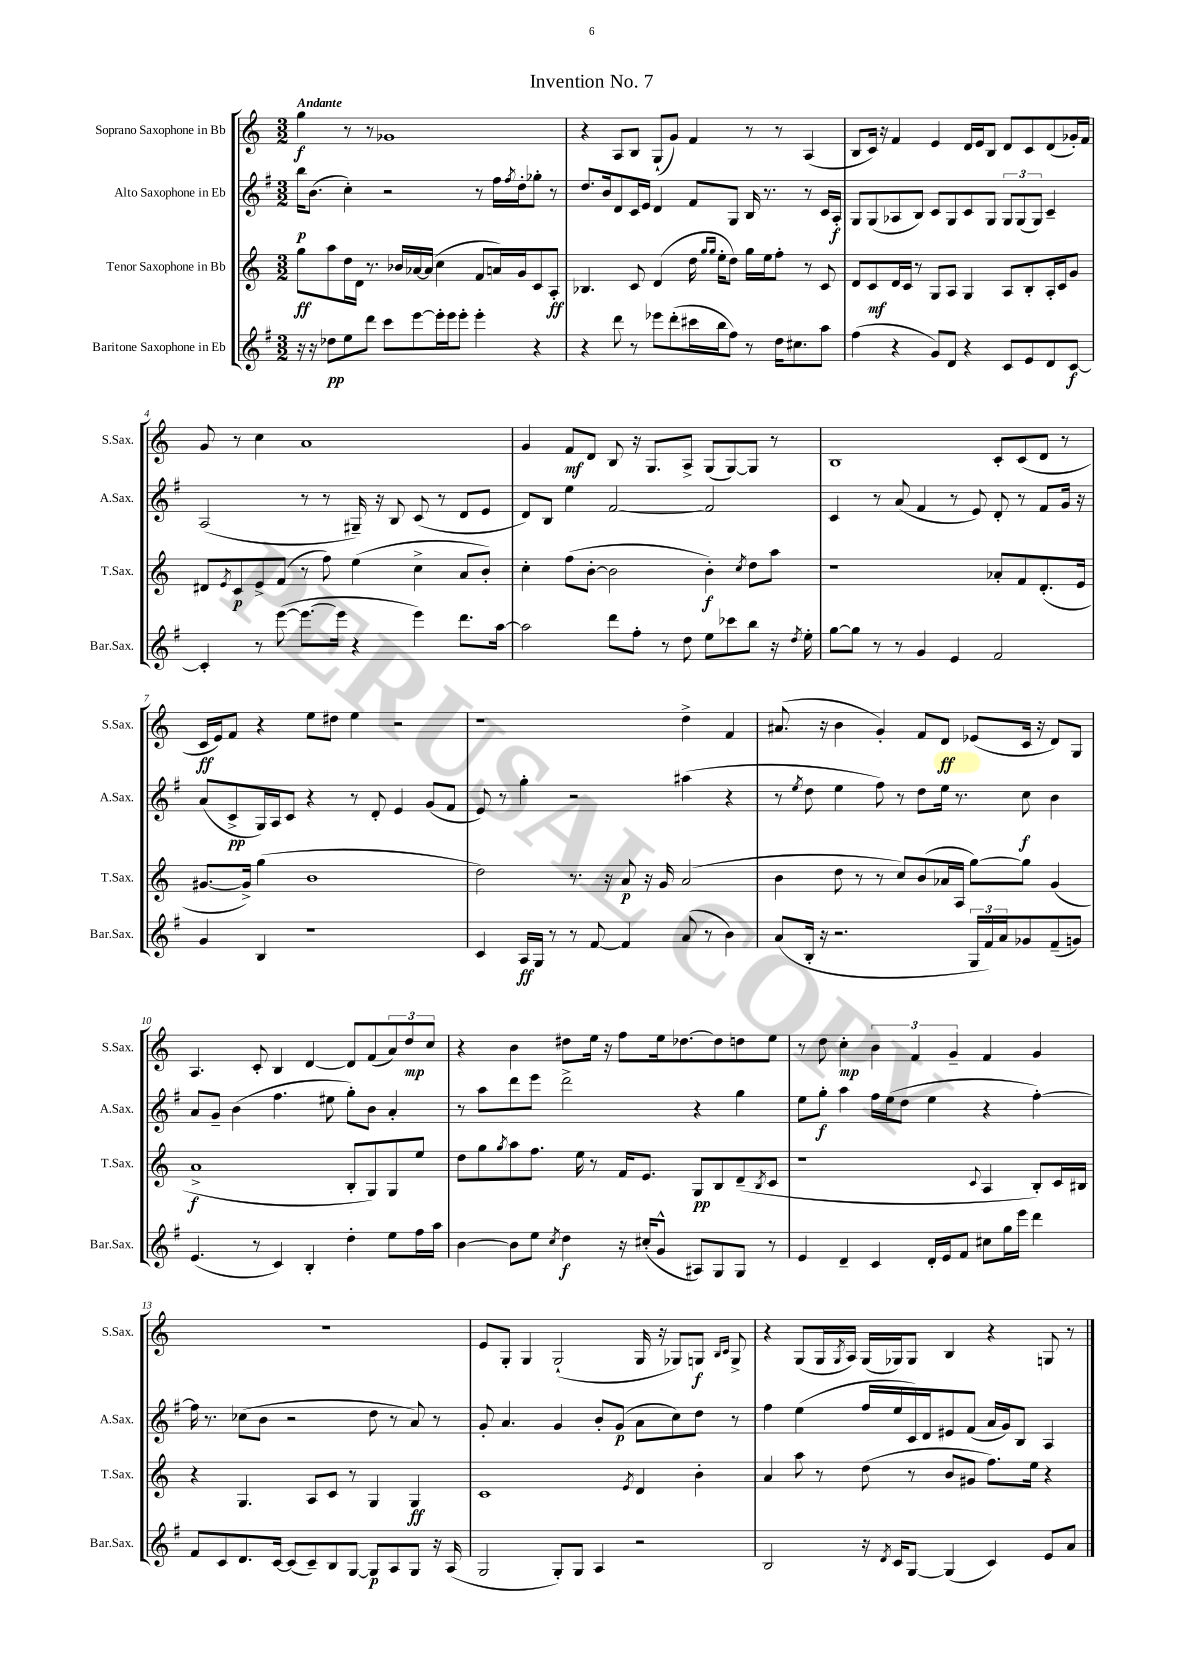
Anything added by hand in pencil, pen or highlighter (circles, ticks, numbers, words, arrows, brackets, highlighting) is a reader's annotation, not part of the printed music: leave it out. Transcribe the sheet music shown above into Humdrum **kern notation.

**kern	**kern	**kern	**kern
*staff4	*staff3	*staff2	*staff1
*clefG2	*clefG2	*clefG2	*clefG2
*k[f#]	*k[]	*k[f#]	*k[]
*M3/2	*M3/2	*M3/2	*M3/2
16r	8gg\L	16bb\LK	4gg\
16r	.	(8.b\J	.
8dd-\L	8aa\	.	.
8ee\	16dd\L	4cc'\)	8r
.	16d\JJ	.	.
8ddd\J	8.r	.	8r
8ccc\L	.	2r	1g-
.	16b-/LL	.	.
[8eee\	[16a-/	.	.
.	(16a-/]JJ	.	.
16eee'\]L	4cc\	.	.
16eee\J	.	.	.
8eee'\J	.	.	.
4eee'\	8f/L	8r	.
.	16a/L)	16ff#\LL	.
.	.	8qff#/	.
.	16g/J	16dd'\J	.
4r	8c/	8gg-'\J	.
.	8A'/J	8r	.
=	=	=	=
4r	4.B-/	8.dd/L	4r
.	.	16b/k	.
8ddd\	.	8d/	8A/L
8r	8c/	16c/L	8B/J
.	.	16e/JJ	.
8eee-\L	(4d/	4d/	(8G`/L
(8ddd'\	.	.	8g/J)
16ccc#\L	16dd\	8f#/L	4f/
.	16qqgg/LL	.	.
.	16qqgg/JJ	.	.
16bb\J	16ee'\LK	.	.
8ff#\J)	8dd\J)	8G/J	.
8r	16gg\LL	16B/	8r
.	16ee\J	8.r	.
16dd\LK	8ff'\J	.	8r
8.cc#\	.	.	.
.	8r	8r	(4A/
8aa\J	8c/	16c/LL	.
.	.	16A'/JJ	.
=	=	=	=
(4ff#\	8d/L	8G/L	8B/L
.	8c/	(8G/	16c/Jk)
.	.	.	16r
4r	16d/L	8A-/	4f/
.	16c/JJ	.	.
.	8r	8B/J)	.
8g/L)	8G/L	8c/L	4e/
8d/J	8A/J	8G/	.
4r	4G/	8c/	16d/LL
.	.	.	16e/J
.	.	8G/J	8B/J
8c/L	8A/L	12G/L	8d/L
.	.	(12G/	.
8e/	8B'/	.	8c/
.	.	12G/J)	.
8d/	16A'/L	4c~/	(8d/
.	16c/J	.	.
[8c/J	8g/J	.	16g-'/L)
.	.	.	16f/JJ
=	=	=	=
4c'/]	8d#/L	(2A/	8g/
.	8qe/	.	.
.	8c/	.	8r
8r	8e^/	.	4cc\
([8eee\	(8f/J	.	.
8.eee\_L	8r	8r	1a
.	8ff\)	8r	.
16eee\]Jk	.	.	.
4r	(4ee\	16G#~/)	.
.	.	16r	.
.	.	8B/	.
4eee\)	4cc^\	(8c/	.
.	.	8r	.
8.ddd\L	8a/L	8d/L	.
.	8b'/J)	8e/J	.
[16aa\Jk	.	.	.
=	=	=	=
2aa\]	4cc'\	8d/L)	4g/
.	.	8B/J	.
.	(8ff\L	4ee\	8f/L
.	[8b'\J	.	8d/J
8ddd\L	2b\]	[2f#/	8B/
8ff#'\J	.	.	16r
.	.	.	8.G/L
8r	.	.	.
8dd\	.	.	8A^/J
8ee\L	4b'\)	2f#/]	(8G/L
8ccc-\	.	.	[8G/)
.	8qcc/	.	.
8bb\J	8dd\L	.	8G/]J
16r	8aa\J	.	8r
8qdd/	.	.	.
16ee'\	.	.	.
=	=	=	=
[8gg\L	1r	4c/	1B
8gg\]J	.	.	.
8r	.	8r	.
8r	.	(8a/	.
4g/	.	4f#/	.
4e/	.	8r	.
.	.	8e/)	.
2f#/	8a-'/L	8d'/	8c'/L
.	8f/	8r	(8c/
.	(8.d'/	8f#/L	8d/J
.	.	16g/Jk	8r
.	16e/Jk	16r	.
=	=	=	=
4g/	[8.g#/L	(8a/L	16c/LL
.	.	.	16e/J)
.	.	8c^/	8f/J
.	16g#^/]Jk)	.	.
4B/	(4gg\	16G/L)	4r
.	.	16A/J	.
.	.	8c/J	.
1r	1b	4r	8ee\L
.	.	.	8dd#\J
.	.	8r	4ee\
.	.	8d'/	.
.	.	4e/	2r
.	.	(8g/L	.
.	.	8f#/J	.
=	=	=	=
4c/	2dd\)	8e/)	1r
.	.	8r	.
16A/LL	.	4gg'\	.
16G/JJ	.	.	.
8r	.	.	.
8r	8.r	2r	.
[8f#/	.	.	.
.	16r	.	.
4f#/]	8a/	.	.
.	16r	.	.
.	16g/	.	.
(8a/	(2a/	(4aa#\	4dd^\
8r	.	.	.
4b\)	.	4r	4f/
=	=	=	=
(8a/L	4b\	8r	(8.a#/
.	.	8qee/	.
16B'/Jk	.	8dd\	.
16r	.	.	16r
2.r	8dd\	4ee\	4b\
.	8r	.	.
.	8r	8ff#\)	4g'/)
.	8cc/L)	8r	.
.	(8b/	8dd\L	8f/L
.	16a-/L	16ee\Jk	8d/J
.	16A/JJ	8.r	.
24G/LL	[8gg\L)	.	(8e-/L
24f#/)	.	.	.
24a/J	.	.	.
8g-/	8gg\]J	8cc\	16c/Jk
.	.	.	16r
(8f#~/	(4g/	4b\	8d/L)
8g/J)	.	.	8G/J
=	=	=	=
(4.e/	1a^	8a/L	4.A/
.	.	8g~/J	.
.	.	(4b\	.
8r	.	.	8c'/
4c/)	.	4.ff#\	4B/
4B'/	.	.	[4d/
.	.	8ee#\	.
4dd'\	8B'/L	8gg'\L)	8d/]L
.	8G/)	8b\J	(8f/
8ee\L	8G/	4a'/	12a/)
.	.	.	12dd/
16ff#\L	8ee/J	.	.
.	.	.	12cc/J
16aa\JJ	.	.	.
=	=	=	=
[4b\	8dd\L	8r	4r
.	8gg\	8aa\L	.
.	8qgg/	.	.
8b\]L	8aa\	8ddd\	4b\
8ee\J	8.ff\J	8eee\J	.
8qcc/	.	.	.
4dd\	.	2ddd^\	8dd#\L
.	16ee\	.	.
.	8r	.	16ee\Jk
.	.	.	16r
16r	16f/LK	.	8ff\L
(16cc#'/LK	8.e/J	.	.
8g^^/J	.	.	16ee\k
.	.	.	[8.dd-\
8A#/L)	8G/L	4r	.
8G/	8B/	.	8dd-\]
8G/J	(8d~/	4gg\	8dd\
.	8qB/	.	.
8r	8c/J	.	8ee\J
=	=	=	=
4e/	1r	8ee\L	8r
.	.	8gg'\J	8dd\
4d~/	.	4aa\	4cc'\
4c/	.	16ff#\LL	6b\
.	.	(16ee\J	.
.	.	8dd\J	.
.	.	.	6f/
16d'/LL	.	4ee\	.
16e/J	.	.	.
.	.	.	6g~/
8f#/J	.	.	.
.	8qqc/	.	.
8cc#\L	4A/	4r	4f/
16gg\L	.	.	.
16eee\JJ	.	.	.
4ddd\	8B'/L)	[4ff#'\)	4g/
.	16c/L	.	.
.	16B#/JJ	.	.
=	=	=	=
8f#/L	4r	16ff#\]	1.r
.	.	8.r	.
8c/	.	.	.
8.d/	4.G/	(8cc-\L	.
.	.	8b\J	.
[16c/Jk	.	.	.
(8c/]L	.	2r	.
8c~/)	8A/L	.	.
8B/	8c/J	.	.
[8G/J	8r	.	.
8G/]L	4G/	8dd\	.
8A/	.	8r	.
8G/J	4G/	8a/)	.
16r	.	8r	.
(16A/	.	.	.
=	=	=	=
2G/	1c	8g'/	8e/L
.	.	4.a/	8G'/J
.	.	.	4G/
8G'/L)	.	4g/	(2G`/
8G/J	.	.	.
4A/	.	8b'/L	.
.	.	(8g/J	.
.	8qe/	.	.
2r	4d/	8a\L	16G/
.	.	.	16r
.	.	8cc\)	8G-/L)
.	4b'\	8dd\J	8G/J
.	.	.	16qqB/LL
.	.	.	16qqc/JJ
.	.	8r	8G^/
=	=	=	=
2B/	4a/	4ff#\	4r
.	8aa\	(4ee\	(8G/L
.	8r	.	16G/L
.	.	.	8qG/
.	.	.	16A/JJ)
16r	(8dd\	16ff#/LL	(16G/LL
8qd/	.	.	.
16c/LK	.	16ee/	16G-/J)
[8G/J	8r	16c/)	8G-/J
.	.	16d/J	.
(4G/]	8b/L	8e#/	4B/
.	8g#/J	(8f#/J	.
4c/)	8.ff\L)	16a/LL	4r
.	.	16g/J)	.
.	.	8B/J	.
.	16ee\Jk	.	.
8e/L	4r	4A/	8G/
8a/J	.	.	8r
==	==	==	==
*-	*-	*-	*-
